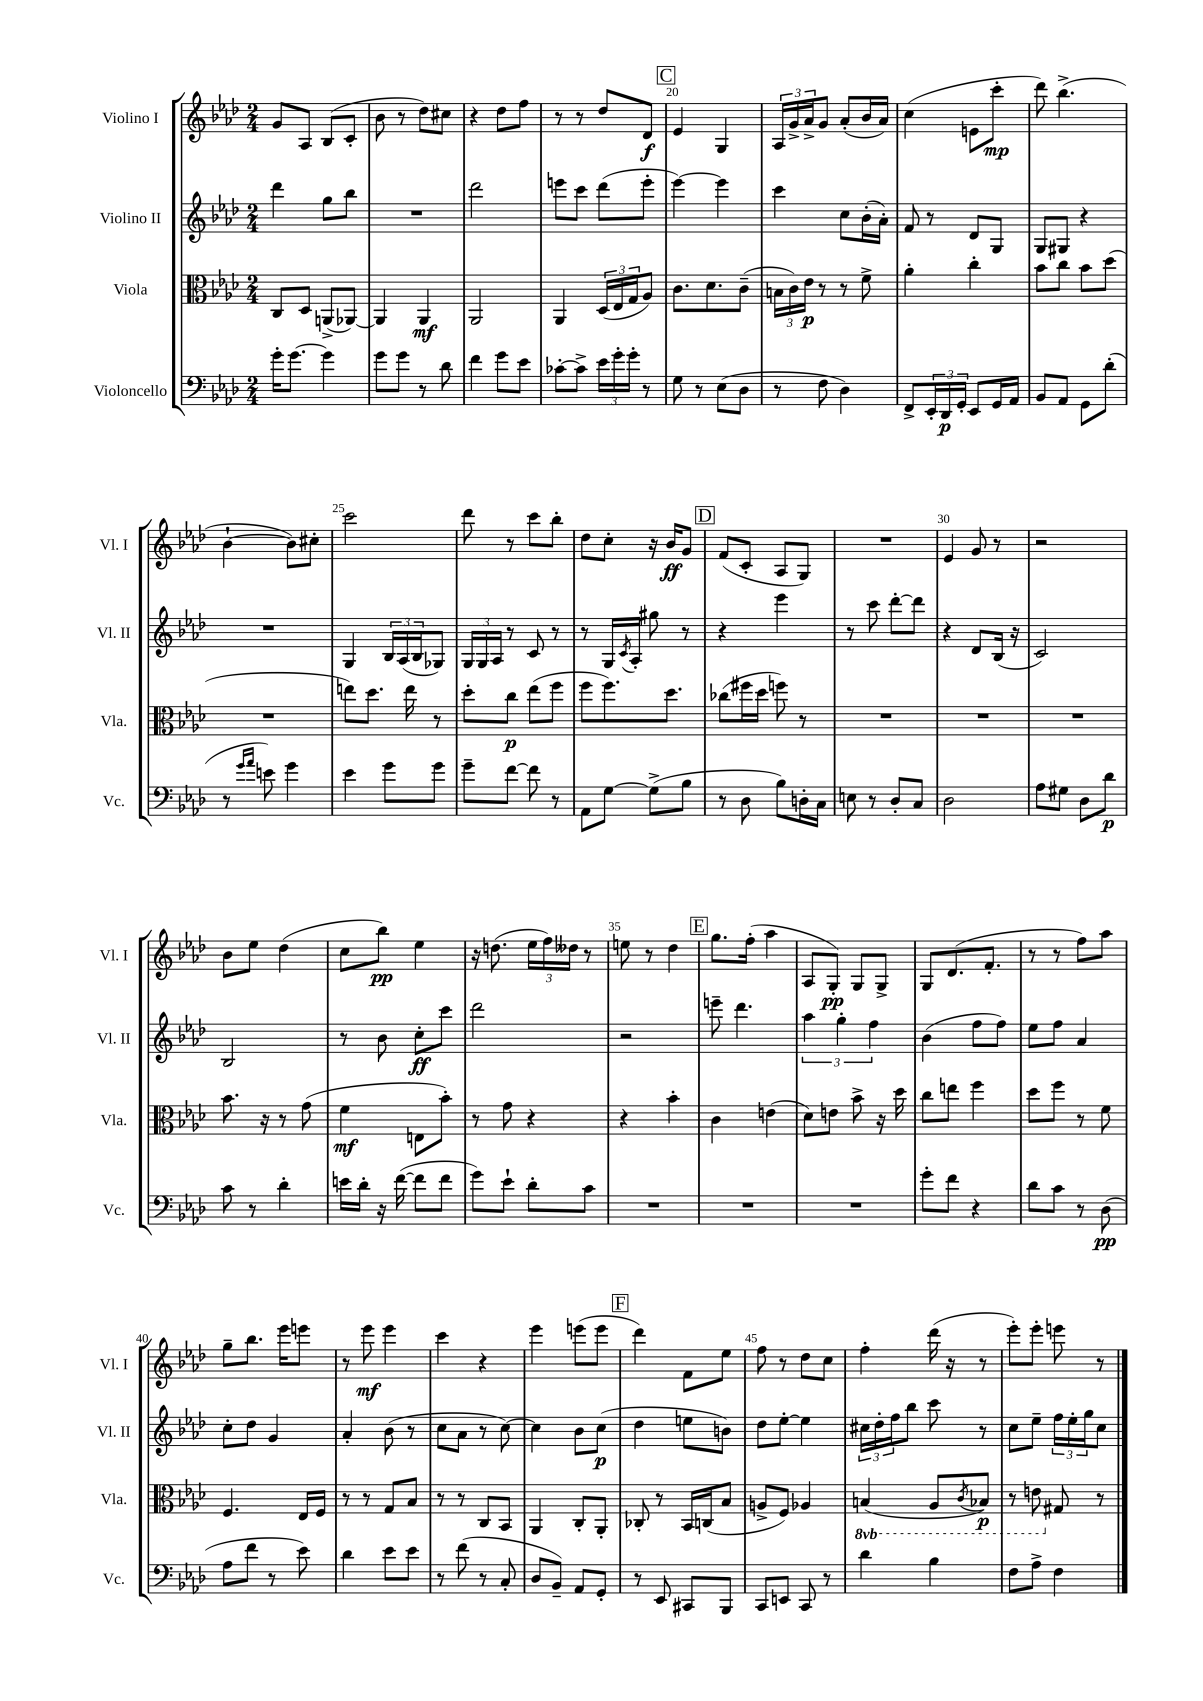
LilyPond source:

<<
\new StaffGroup <<
\new Staff = "s0" \with { instrumentName = "Violino I" shortInstrumentName = "Vl. I" } {
    \clef treble \key aes \major \numericTimeSignature \time 2/4
    g'8 aes8 bes8( c'8-. |
    bes'8 r8 des''8) cis''8 |
    r4 des''8 f''8 |
    r8 r8 des''8 des'8\f |
    \mark \markup { \box "C" } ees'4 g4 |
    \tuplet 3/2 { aes16 g'16-> aes'16-> } g'8 aes'8-.( bes'16 aes'16) |
    c''4( e'8 c'''8-.\mp |
    des'''8) bes''4.->( |
    bes'4~-! bes'8) cis''8-. |
    c'''2 |
    des'''8 r8 c'''8 bes''8-. |
    des''8 c''8-. r16 bes'16\ff g'8 |
    \mark \markup { \box "D" } f'8( c'8-. aes8 g8) |
    R2 |
    ees'4 g'8 r8 |
    r2 |
    bes'8 ees''8 des''4( |
    c''8 bes''8\pp) ees''4 |
    r16 d''8.( \tuplet 3/2 { ees''16 f''16) deses''16 } r8 |
    e''8 r8 des''4 |
    \mark \markup { \box "E" } g''8. f''16-.( aes''4 |
    aes8 g8-.\pp) g8 g8-> |
    g8 des'8.( f'8.-. |
    r8 r8 f''8) aes''8 |
    g''8-- bes''8. ees'''16 e'''8 |
    r8 ees'''8\mf ees'''4 |
    c'''4 r4 |
    ees'''4 e'''8( e'''8 |
    \mark \markup { \box "F" } des'''4) f'8 ees''8 |
    f''8 r8 des''8 c''8 |
    f''4-. des'''16( r16 r8 |
    ees'''8-.) ees'''8-. e'''8 r8 \bar "|." |
}
\new Staff = "s1" \with { instrumentName = "Violino II" shortInstrumentName = "Vl. II" } {
    \clef treble \key aes \major \numericTimeSignature \time 2/4
    des'''4 g''8 bes''8 |
    R2 |
    des'''2 |
    e'''8 c'''8 des'''8( e'''8-. |
    \mark \markup { \box "C" } ees'''4~) ees'''4 |
    c'''4 c''8 bes'16-.( aes'16-.) |
    f'8 r8 des'8 g8 |
    g8 gis8 r4 |
    R2 |
    g4 \tuplet 3/2 { bes16 aes16( bes16 } ges8) |
    \tuplet 3/2 { g16 g16 aes16 } r8 c'8 r8 |
    r8 g16 \acciaccatura { c'8 } aes16-. gis''8 r8 |
    \mark \markup { \box "D" } r4 ees'''4 |
    r8 c'''8 des'''8~-. des'''8 |
    r4 des'8 bes16( r16 |
    c'2) |
    bes2 |
    r8 bes'8 c''8-.\ff c'''8 |
    des'''2 |
    r2 |
    \mark \markup { \box "E" } e'''8-- des'''4. |
    \tuplet 3/2 { aes''4 g''4-. f''4 } |
    bes'4( f''8 f''8) |
    ees''8 f''8 aes'4 |
    c''8-. des''8 g'4 |
    aes'4-. bes'8( r8 |
    c''8 aes'8 r8 c''8~) |
    c''4 bes'8 c''8\p( |
    \mark \markup { \box "F" } des''4 e''8 b'8) |
    des''8 ees''8~-. ees''4 |
    \tuplet 3/2 { cis''16 des''16-. f''16 } bes''8 c'''8 r8 |
    c''8 ees''8-- \tuplet 3/2 { f''16 ees''16-. g''16 } c''8 \bar "|." |
}
\new Staff = "s2" \with { instrumentName = "Viola" shortInstrumentName = "Vla." } {
    \clef alto \key aes \major \numericTimeSignature \time 2/4 \set Staff.ottavationMarkups = #ottavation-simple-ordinals
    c8 des8 a,8->( aes,8~) |
    aes,4 aes,4\mf |
    aes,2 |
    aes,4 \tuplet 3/2 { des16( ees16 g16 } aes8) |
    \mark \markup { \box "C" } c'8. des'8. c'8--( |
    \tuplet 3/2 { b16 c'16) ees'16\p } r8 r8 f'8-> |
    aes'4-. c''4-. |
    bes'8 c''8 bes'8 des''8( |
    R2 |
    e''8) des''8. e''16 r8 |
    des''8-. c''8\p ees''8( f''8 |
    f''8 f''8.) des''8. |
    \mark \markup { \box "D" } ces''8( fis''16 des''16 f''8) r8 |
    R2 |
    R2 |
    R2 |
    bes'8. r16 r8 g'8( |
    f'4\mf e8 bes'8-.) |
    r8 g'8 r4 |
    r4 bes'4-. |
    \mark \markup { \box "E" } c'4 e'4( |
    des'8) e'8 bes'8-> r16 des''16 |
    c''8 e''8 f''4 |
    des''8 f''8 r8 f'8 |
    f4. ees16 f16 |
    r8 r8 g8 bes8 |
    r8 r8 c8 bes,8 |
    aes,4 c8-. aes,8-. |
    \mark \markup { \box "F" } ces8-. r8 bes,16 c16( bes8 |
    a8-> f8) aes4 |
    \ottava #-1 b,4( aes,8 \acciaccatura { c8 } bes,8\p) |
    r8 e8 \ottava #0 gis8 r8 \bar "|." |
}
\new Staff = "s3" \with { instrumentName = "Violoncello" shortInstrumentName = "Vc." } {
    \clef bass \key aes \major \numericTimeSignature \time 2/4
    g'16-. g'8.~ g'4 |
    g'8 g'8 r8 des'8 |
    f'4 g'8 ees'8 |
    ces'8~-. ces'8-> \tuplet 3/2 { ees'16 g'16-. g'16-. } r8 |
    \mark \markup { \box "C" } g8 r8 ees8( des8 |
    r8 f8 des4) |
    f,8-> \tuplet 3/2 { ees,16-. des,16\p g,16-. } ees,8 g,16 aes,16 |
    bes,8 aes,8 g,8 des'8-.( |
    r8 \grace { g'16 aes'16 } e'8) g'4 |
    ees'4 g'8 g'8 |
    g'8-- f'8~ f'8 r8 |
    aes,8 g8~ g8->( bes8 |
    \mark \markup { \box "D" } r8 des8 bes8) d16-. c16 |
    e8 r8 des8-. c8 |
    des2 |
    aes8 gis8 des8 des'8\p |
    c'8 r8 des'4-. |
    e'16 des'16-. r16 f'16~( f'8 f'8 |
    g'8) ees'8-! des'8-. c'8 |
    R2 |
    \mark \markup { \box "E" } R2 |
    R2 |
    g'8-. f'8 r4 |
    des'8 c'8 r8 des8\pp( |
    aes8 f'8 r8 ees'8) |
    des'4 ees'8 ees'8 |
    r8 f'8( r8 c8-. |
    des8 bes,8--) aes,8 g,8-. |
    \mark \markup { \box "F" } r8 ees,8 cis,8 bes,,8 |
    c,8 e,8 c,8 r8 |
    des'4 bes4 |
    f8 aes8-> f4 \bar "|." |
}
>>
>>
\layout { \context { \Score currentBarNumber = #16 \override BarNumber.break-visibility = ##(#f #t #t) barNumberVisibility = #(every-nth-bar-number-visible 5) } }
